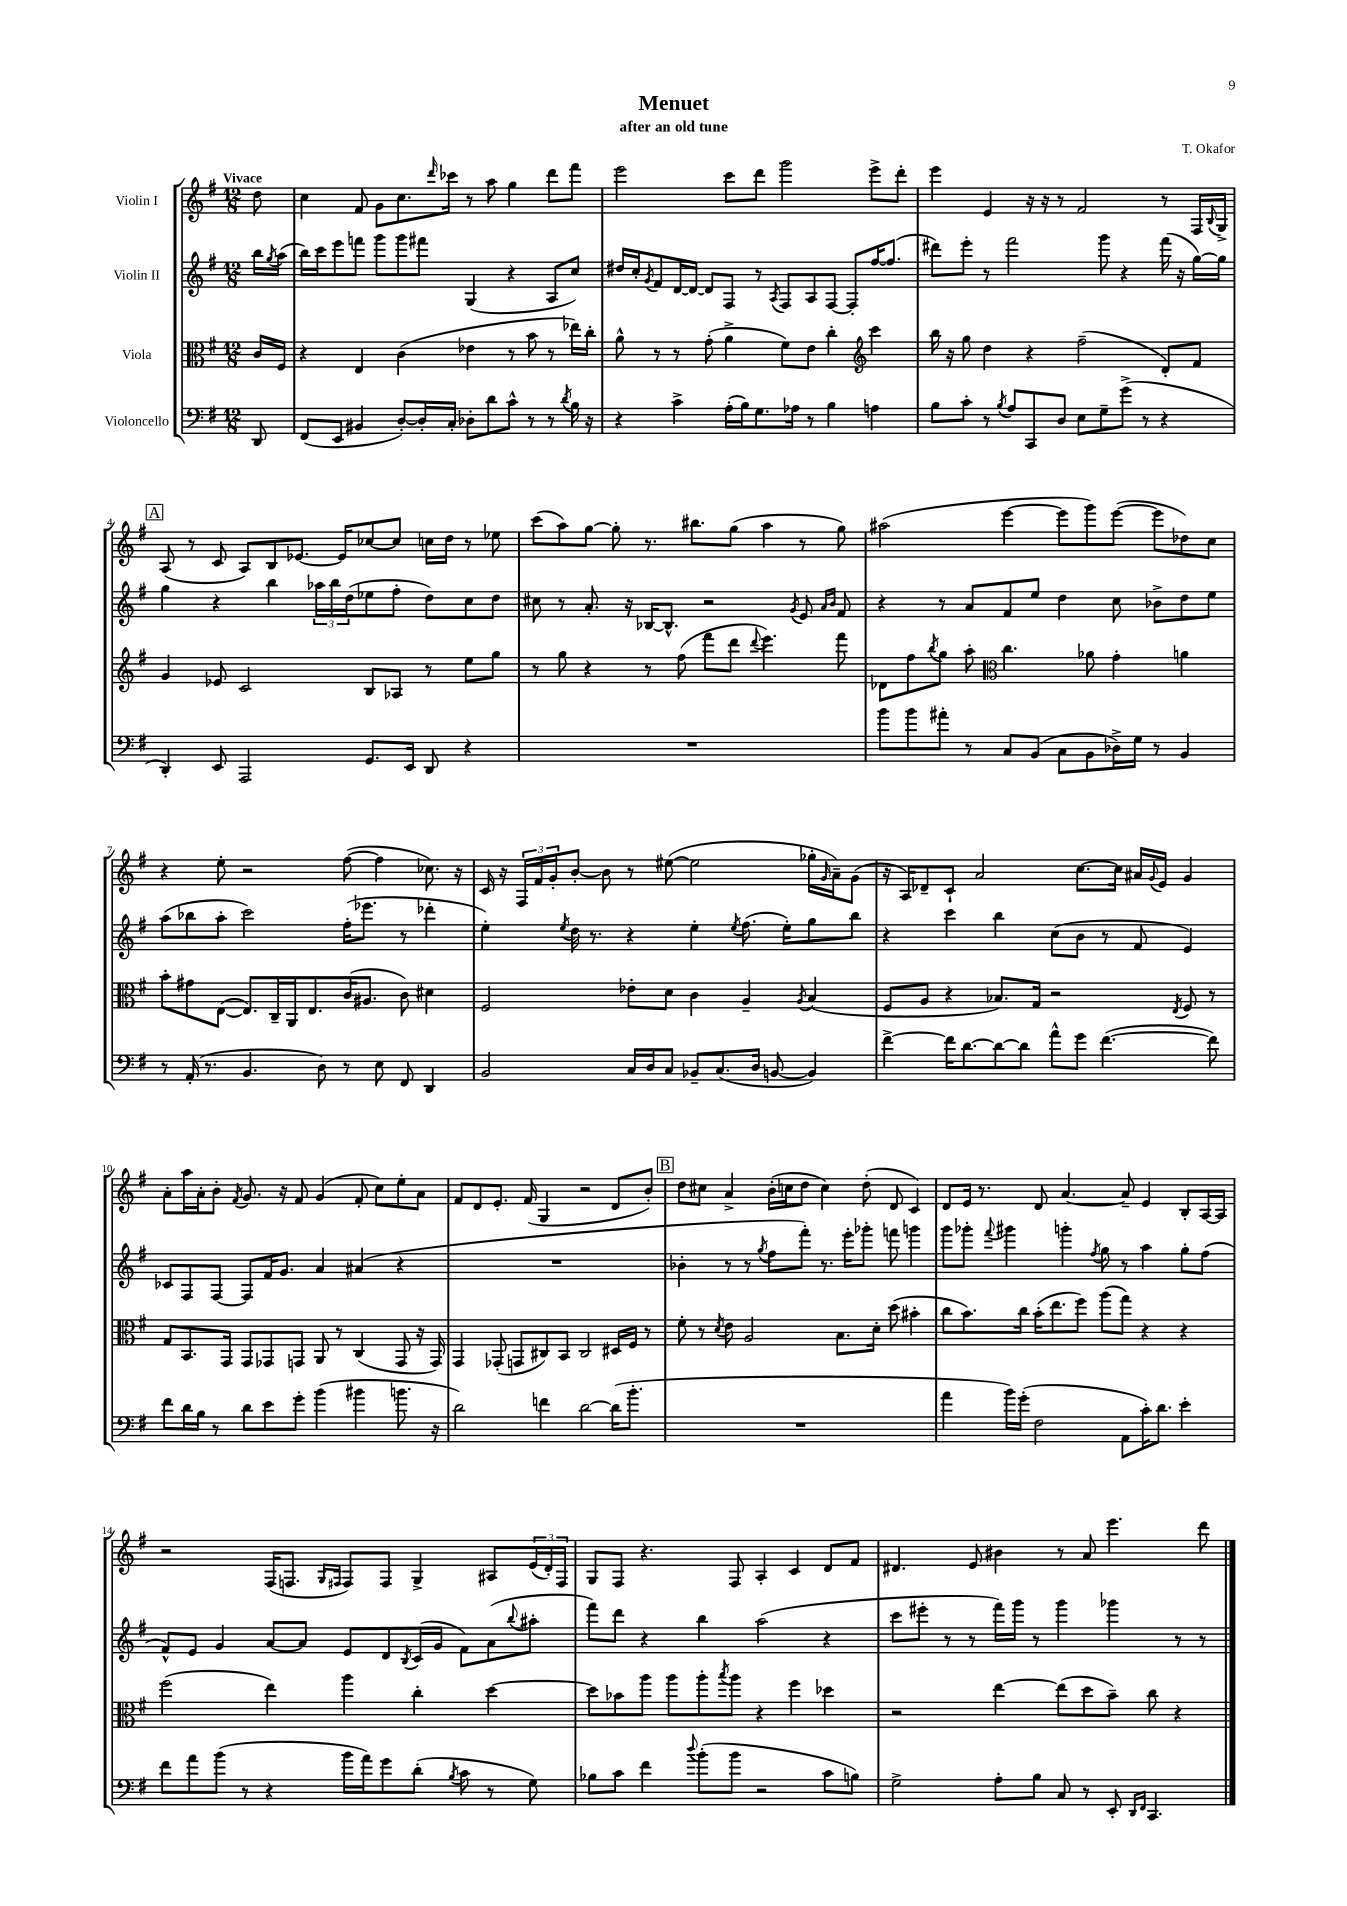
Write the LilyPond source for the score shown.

\header { title = "Menuet" composer = "T. Okafor" subtitle = "after an old tune" }
<<
\new StaffGroup <<
\new Staff = "s0" \with { instrumentName = "Violin I" } {
    \clef treble \key g \major \numericTimeSignature \time 12/8 \partial 8 \tempo "Vivace"
    d''8 |
    c''4 fis'8 g'8 c''8. \grace { d'''16 } ces'''16 r8 a''8 g''4 d'''8 fis'''8 |
    e'''2 c'''8 d'''8 g'''2 e'''8-> d'''8-. |
    e'''4 e'4 r16 r16 r8 fis'2 r8 fis16 \appoggiatura { b8 } g16-> |
    \mark \markup { \box "A" } a8( r8 c'8 a8) b8 ees'8.~ ees'16 ces''8~ ces''8 c''16 d''16 r8 ees''8 |
    c'''8( a''8) g''8~ g''8-. r8. bis''8. g''8( a''4 r8 g''8) |
    ais''2( e'''4~ e'''8 g'''8) e'''8~( e'''8 des''8) c''8 |
    r4 e''8-. r2 fis''8~( fis''4 ces''8.) r16 |
    c'16 r16 \tuplet 3/2 { fis16 fis'16 g'16-. } b'8~-. b'8 r8 eis''8~( eis''2 ges''16-. \grace { g'16 } a'16--) g'8( |
    r16 a16) des'8-- c'8-! a'2 c''8.~ c''16 ais'16 \appoggiatura { g'8 } e'16 g'4 |
    a'8-. a''16 a'16-. b'8-. \acciaccatura { fis'8 } g'8. r16 fis'8 g'4( fis'8-. c''8) e''8-. a'8 |
    fis'8 d'8 e'8.-. fis'16( g4 r2 d'8 b'8-.) |
    \mark \markup { \box "B" } d''8 cis''8 a'4-> b'16-.( c''16 d''8 c''4) d''8-.( d'8 c'4) |
    d'8 e'16 r8. d'8 a'4.~ a'8-- e'4 b8-. a16~ a16 |
    r2 fis16( f8. \grace { g16 fis16 } fis8) fis8 g4-> ais8 \tuplet 3/2 { e'16( d'16-.) fis16 } |
    g8 fis8 r4. fis8 a4-. c'4 d'8 fis'8 |
    dis'4. e'8 bis'4 r8 a'8 e'''4. d'''8 \bar "|." |
}
\new Staff = "s1" \with { instrumentName = "Violin II" } {
    \clef treble \key g \major \numericTimeSignature \time 12/8 \partial 8
    b''16 \acciaccatura { g''8 } a''16( |
    b''16) c'''16 e'''8 f'''8 g'''8 g'''8 fis'''8 g4( r4 a8 c''8) |
    dis''16 c''16-. \acciaccatura { g'8 } fis'8 d'16~ d'16~ d'8 fis8 r8 \acciaccatura { a8 } fis8 a8 fis8~ fis8-. fis''16~ fis''8.( |
    dis'''8) e'''8-. r8 fis'''2 g'''8 r4 fis'''16( r16 g''16~) g''16 |
    \mark \markup { \box "A" } g''4 r4 b''4 \tuplet 3/2 { aes''16 b''16 d''16( } ees''8 fis''8-. d''8) c''8 d''8 |
    cis''8 r8 a'8.-. r16 bes16~ bes8.-^ r2 \acciaccatura { g'8 } e'8 \grace { a'16 b'16 } fis'8 |
    r4 r8 a'8 fis'8 e''8 d''4 c''8 bes'8-> d''8 e''8 |
    a''8( bes''8 a''8-. c'''2) fis''16-.( ees'''8. r8 des'''4-. |
    e''4-.) \acciaccatura { e''8 } d''16 r8. r4 e''4-. \acciaccatura { e''8 } fis''8.( e''16-.) g''8 b''8 |
    r4 c'''4 b''4 c''8( b'8 r8 fis'8 e'4) |
    ces'8 fis8 fis8~ fis8 fis'16 g'8. a'4 ais'4( r4 |
    R1. |
    \mark \markup { \box "B" } bes'4-. r8 r8 \acciaccatura { g''8 } fis''8 fis'''8-.) r8. e'''16-. ges'''8-. f'''8 g'''4 |
    g'''8 ges'''8-. \appoggiatura { fis'''8 } gis'''4 g'''4-. \acciaccatura { fis''8 } g''8 r8 a''4 g''8-. fis''8( |
    fis'8-^) e'8 g'4 a'8~ a'8 e'8 d'8 \acciaccatura { b8 } c'16( g'16 fis'8) a'8( \appoggiatura { b''8 } ais''8-. |
    fis'''8) d'''8 r4 b''4 a''2( r4 |
    c'''8 eis'''8-. r8 r8 fis'''16) g'''16 r8 g'''4 ges'''4 r8 r8 \bar "|." |
}
\new Staff = "s2" \with { instrumentName = "Viola" } {
    \clef alto \key g \major \numericTimeSignature \time 12/8 \partial 8
    c'16 fis16 |
    r4 e4 c'4( ees'4 r8 b'8 r8 ees''16) c''16-. |
    a'8-^ r8 r8 g'8-.( a'4-> fis'8) e'8 c''4-. \clef treble c'''4 |
    b''16 r16 g''8 d''4 r4 fis''2--( d'8-.) fis'8 |
    \mark \markup { \box "A" } g'4 ees'8 c'2 b8 aes8 r8 e''8 g''8 |
    r8 g''8 r4 r8 fis''8( fis'''8 d'''8 \appoggiatura { d'''8 } e'''4.) fis'''8 |
    des'8 fis''8 \acciaccatura { b''8 } g''8 a''8-. \clef alto c''4. aes'8 g'4-. a'4 |
    b'8-. gis'8 e8~( e8.) c16-- a,16 e8. c'16( ais8. c'8) dis'4 |
    fis2 ees'8-. d'8 c'4 a4-- \acciaccatura { a8 } b4( |
    fis8 a8 r4 bes8.) g16 r2 \acciaccatura { e8 } fis8 r8 |
    g8 b,8. g,16 g,8 ges,8 g,8 a,8 r8 c4( g,8 r16 g,16) |
    g,4 ges,8-.( g,8 cis8) b,8 cis2 dis16 fis16 r8 |
    \mark \markup { \box "B" } fis'8-. r8 \acciaccatura { d'8 } e'8 a2 b8. d'16-. d''8( bis'4-. |
    c''8 b'8.) c''16 b'16-.( e''8. fis''8) a''8( g''8) r4 r4 |
    fis''2( e''4) a''4 c''4-. d''4~ |
    d''8 bes'8 a''8 a''8 a''8-. \acciaccatura { b''8 } a''8 r4 fis''4 des''4 |
    r2 e''4~ e''8( d''8 b'8--) c''8 r4 \bar "|." |
}
\new Staff = "s3" \with { instrumentName = "Violoncello" } {
    \clef bass \key g \major \numericTimeSignature \time 12/8 \partial 8
    d,8 |
    fis,8( e,8 bis,4 d8~-.) d16-. c16-. des8-. d'8 c'8-^ r8 r8 \acciaccatura { d'8 } b16 r16 |
    r4 c'4-> a16-.( b16) g8. aes16 r8 b4 a4 |
    b8 c'8-. r8 \acciaccatura { b8 } a8 c,8 d8 e8 g8-- g'8->( r8 r4 |
    \mark \markup { \box "A" } d,4-.) e,8 a,,2 g,8. e,16 d,8 r4 |
    R1. |
    b'8 b'8 ais'8-. r8 c8 b,8( c8 b,8 des16->) g16 r8 b,4 |
    r8 a,16-.( r8. b,4. d8) r8 e8 fis,8 d,4 |
    b,2 c16 d16 c8 bes,8-- c8.( d16 b,8~ b,4) |
    fis'4~-> fis'16 d'8.~ d'8~ d'8 a'8-^ g'8 fis'4.~( fis'8) |
    fis'8 d'16 b16 r8 d'8 e'8 g'8-. b'4( bis'4 b'8. r16 |
    d'2) f'4 d'2~ d'16( b'8.-. |
    \mark \markup { \box "B" } R1. |
    a'4 b'16) g'16-.( fis2 a,8 c'16-.) d'8. e'4-. |
    fis'8 a'8 b'8( r8 r4 b'16 a'16) g'8 d'8-.( \acciaccatura { b8 } c'8 r8 g8) |
    bes8 c'8 fis'4 \appoggiatura { d''8 } b'8-.( b'8 r2 c'8 b8) |
    g2-> a8-. b8 c8 r8 e,8-. \grace { d,16 fis,16 } c,4. \bar "|." |
}
>>
>>
